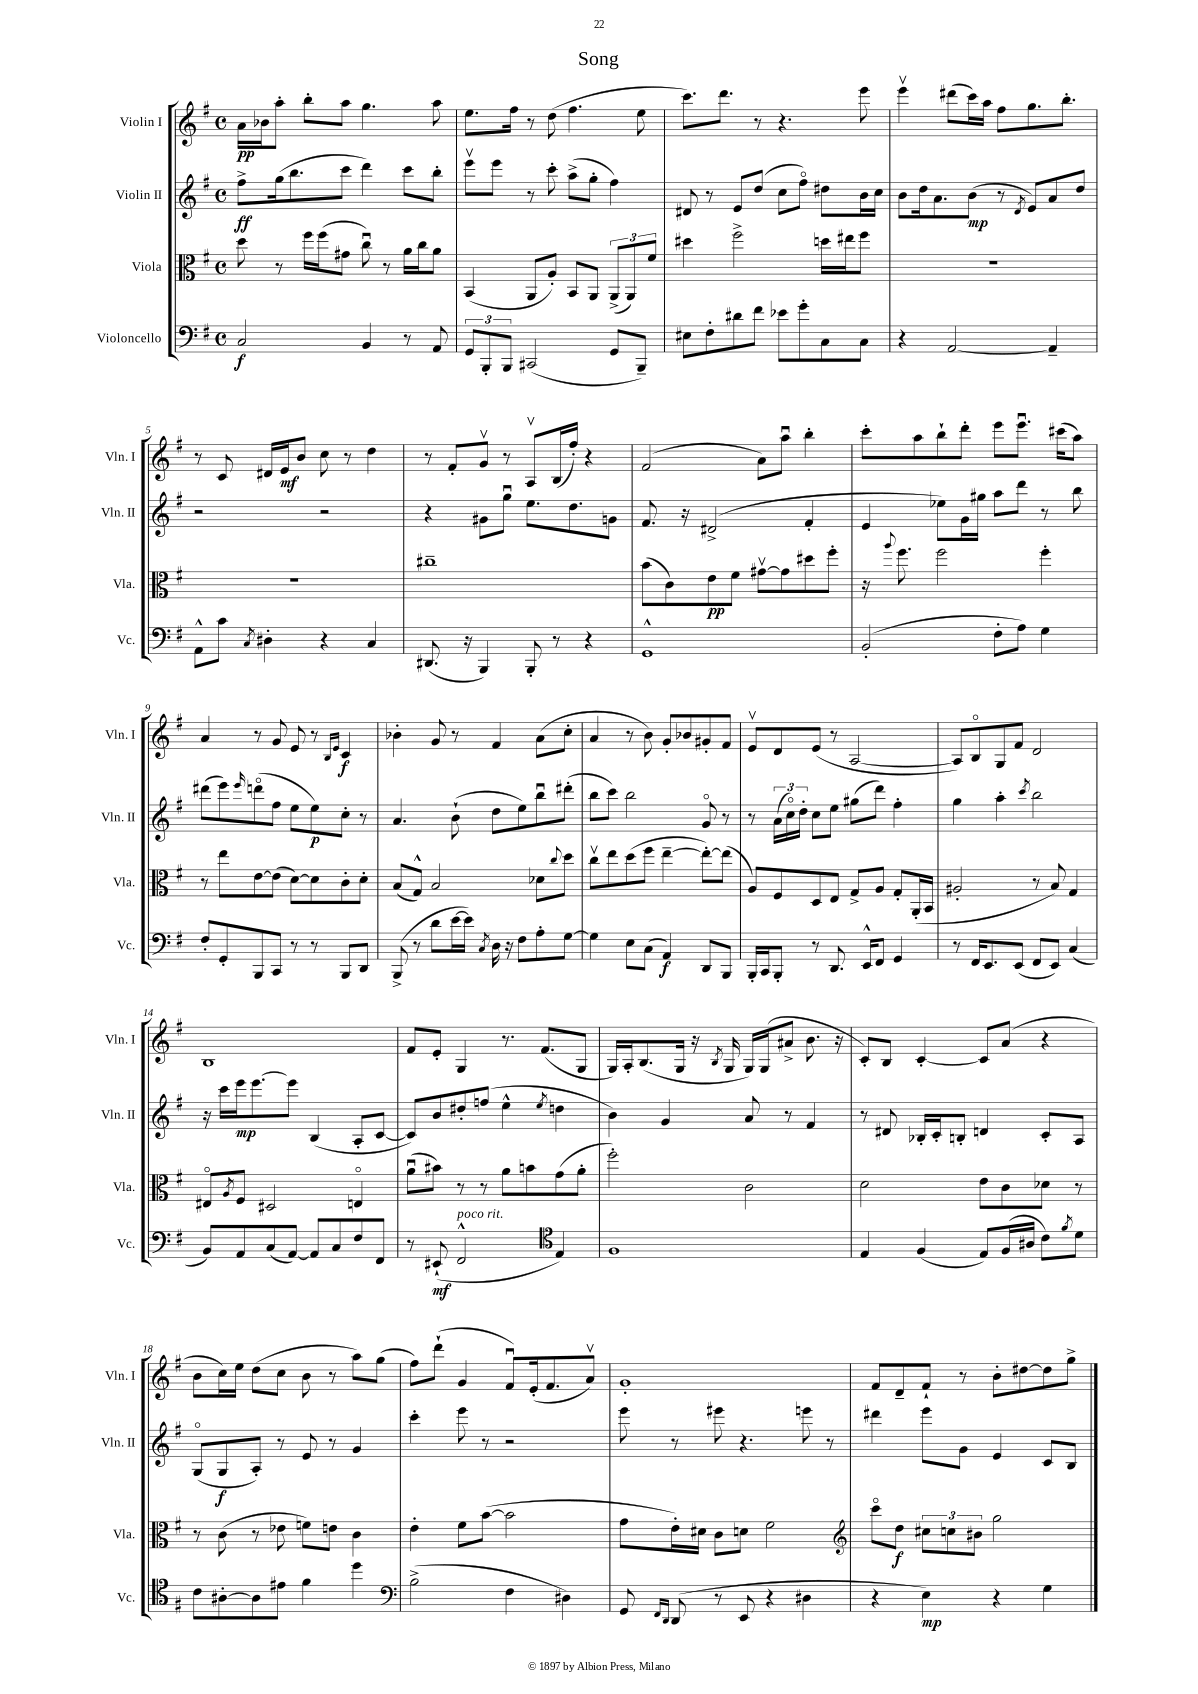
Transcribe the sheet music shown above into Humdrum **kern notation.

**kern	**kern	**kern	**kern
*staff4	*staff3	*staff2	*staff1
*clefF4	*clefC3	*clefG2	*clefG2
*k[f#]	*k[f#]	*k[f#]	*k[f#]
*M4/4	*M4/4	*M4/4	*M4/4
*met(c)	*met(c)	*met(c)	*met(c)
2C/	8dd\	8ff#^\L	16a\LL
.	.	.	16b-\J
.	8r	(16gg\k	8aa'\J
.	.	8.bb\	.
.	16ff#\LL	.	8bb'\L
.	(16ff#\J	.	.
.	8g#\J	8ccc\J	8aa\J
4BB/	8ccu\)	4ddd\)	4.gg\
.	8r	.	.
8r	16a\LL	8ccc\L	.
.	16cc\J	.	.
8AA/	8a\J	8bb'\J	8aa\
=	=	=	=
12GG/L	(4BB/	8eeev\L	8.ee\L
12BBB'/	.	.	.
.	.	8eee\J	.
12BBB/J	.	.	.
.	.	.	16ff#\Jk
(2CC#/	8AA/L	8r	8r
.	8A'/J)	8ccc'\	(8dd\
.	8BB/L	(8aa^\L	4.ff#\
.	8AA/J	8gg'\J	.
8GG/L	(12AA^/L	4ff#\)	.
.	12AA/)	.	.
8BBB~/J)	.	.	8ee\
.	12f#/J	.	.
=	=	=	=
8E#\L	4dd#\	8d#/	8.ccc\L)
8F#'\	.	8r	.
.	.	.	8.ddd\J
8d#\	2ff#^\	8e/L	.
8f#\J	.	(8dd/J	8r
8e-\L	.	8cc\L	4.r
8g'\	.	8ff#o\J)	.
8C\	16dd\LL	8dd#\L	.
.	16ee#\J	.	.
8C\J	8ff#\J	16b\L	8eee\
.	.	16cc\JJ	.
=	=	=	=
4r	1r	8b\L	4eeev\
.	.	16dd\k	.
.	.	8.a\	.
[2AA/	.	.	(8ddd#\L
.	.	(8b\J	16ccc\L)
.	.	.	16aa\JJ
.	.	8r	8ff#\L
.	.	8qd/	.
.	.	8e/L)	8.gg\
4AA~/]	.	8a/	.
.	.	.	8.bb'\J
.	.	8dd/J	.
=	=	=	=
8AA^^\L	1r	2r	8r
8c\J	.	.	8c/
8qC/	.	.	.
4D#'\	.	.	16d#/LL
.	.	.	16e/J
.	.	.	8b/J
4r	.	2r	8cc\
.	.	.	8r
4C/	.	.	4dd\
=	=	=	=
(8.DD#/	1cc#~	4r	8r
.	.	.	8f#'/L
16r	.	.	.
4BBB/)	.	8g#\L	8gv/J
.	.	8ggu\J	8r
8BBB'/	.	8.ee\L	8Av/L
8r	.	.	(16B/L
.	.	8.dd\	16ff#'/JJ)
4r	.	.	4r
.	.	8g\J	.
=	=	=	=
1GG^^	(8b\L	8.f#/	(2f#/
.	8c\)	.	.
.	.	16r	.
.	8e\	(2d#^/	.
.	8f#\J	.	.
.	[8g#v\L	.	8a\L)
.	8g#\]	.	8aau\J
.	8dd#\	4f#'/	4bb'\
.	8ff#'\J	.	.
=	=	=	=
(2BB'/	16r	4e/	8ccc'\L
.	8qqaa/	.	.
.	8.ff#\	.	.
.	.	.	8aa\
.	2ff#\	8ee-\L)	8bb`\
.	.	16g\L	8ddd'\J
.	.	16gg#\JJ	.
8F#'\L	.	8aa\L	8eee\L
8A\J)	.	8ddd\J	8.eeeu\J
4G\	4ff#'\	8r	.
.	.	.	(16ccc#\LK
.	.	8bb\	8aa\J)
=	=	=	=
8F#'/L	8r	(8ddd#\L	4a/
8GG'/	8ee\L	8eee\)	.
.	.	16qqeee/	.
8BBB/	[8e\	(8dddo\	8r
8CC/J	(8e\]J	8ff#\J	8g/
8r	[8d\L)	8ee\L	8e/
8r	8d\]	8ee\)	8r
.	.	.	16qqB/LL
.	.	.	16qqe/JJ
8BBB/L	8c'\	8cc'\J	4c/
8DD/J	8d'\J	8r	.
=	=	=	=
(8BBB^/	(8B/L	4.a/	4b-'\
8r	8G^^/J)	.	.
8d\L	2B/	.	8g/
[16e\L	.	(8b`\	8r
16e\]JJ)	.	.	.
8qC/	.	.	.
16D\	.	8dd\L	4f#/
16r	.	.	.
8F#\L	.	8ee\)	.
8A'\	8d-\L	8bbu\	(8a\L
.	8qqcc/	.	.
[8G\J	8dd\J	(8ddd#'\J	8cc'\J
=	=	=	=
4G\]	8ccv\L	8bb\L	4a/
.	8ee\	8ccc\J)	.
8E\L	(8dd\	2bb\	8r
(8C\J	8ff#\J	.	8b\)
4AA/)	[4ee~\	.	8g'/L
.	.	.	8b-/
8DD/L	8ee'\_L)	8go/	8g#'/
8BBB/J	(8ee\]J	8r	8f#/J
=	=	=	=
16BBB'/LL	8A/L)	8r	8ev/L
16CC/J	.	.	.
8BBB'/J	8F#/	(24a\LL	8d/
.	.	24cco\)	.
.	.	24dd'\JJ	.
8r	8D/	8cc\L	(8e/J
8.DD/	8E/J	8ee\J	8r
.	8G^/L	(8gg#\L	[2A/
16EE^^/LK	.	.	.
8FF#/J	8A/J	8ddd\J)	.
4GG/	8G'/L	4ff#'\	.
.	(16AA'/L	.	.
.	16BB/JJ	.	.
=	=	=	=
8r	2A#'/	4gg\	8A/]L)
16FF#/LK	.	.	8Bo/
8.EE/	.	.	.
.	.	4aa'\	8G/
(8EE/J	.	.	8f#/J
.	.	8qccc/	.
8FF#/L	8r	2bb\	2d/
8EE/J)	8B/)	.	.
(4C/	4G/	.	.
=	=	=	=
8BB/L)	8E#o/L	16r	1B
.	.	16ccc\LL	.
.	8qA/	.	.
8AA/	8F#/J	16eee\J	.
.	.	[8.eee\	.
(8C/	2D#/	.	.
[8AA/J)	.	8eee\]J	.
8AA/]L	.	(4B/	.
8C/	.	.	.
8F#/	4Eo/	8A'/L	.
8FF#/J	.	[8c/J	.
=	=	=	=
8r	(8au\L	8c/]L)	8f#/L
(8EE#`/	8b#\J)	8b/	8e'/J
2FF#^^/	8r	8dd#'/	4G/
.	8r	(8ff/J	.
.	8a\L	4ee^^\	8.r
.	8b\	.	.
.	.	.	(8.f#/L
*clefC4	*	*	*
.	.	8qee/	.
4E/)	(8g\	4dd\	.
.	8a'\J	.	8G/J
=	=	=	=
1F#	2ff#'\)	4b\)	16G/LL)
.	.	.	16A'/J
.	.	.	(8.B/
.	.	4g/	.
.	.	.	16G/Jk
.	.	.	16r
.	.	.	8qB/
.	.	.	16G/
.	2c\	8a/	16G/LL)
.	.	.	(16G/J
.	.	8r	8a#^/J
.	.	4f#/	8.b\
.	.	.	16r
=	=	=	=
4E/	2d\	8r	8c'/L)
.	.	8d#/	8B/J
(4F#/	.	16B-'/LL	[4c'/
.	.	16c'/J	.
.	.	8B'/J	.
8E/L)	8e\L	4d/	8c/]L
(16F#/L	8c\	.	(8a/J
16A#/JJ	.	.	.
8c\L)	8d-\J	8c'/L	4r
8qf#/	.	.	.
8d\J	8r	8A/J	.
=	=	=	=
8c\L	8r	(8Go/L	8b\L
[8A#'\	(8c\	8G/	16cc\L)
.	.	.	16ee\JJ
8A#\]	8r	8A'/J)	(8dd\L
8e#\J	8e-\	8r	8cc\J
4f#\	8f\L)	8e/	8b\
.	8e\J	8r	8r
4dd\	4c\	4g/	8aa\L)
.	.	.	(8gg\J
=	=	=	=
*clefF4	*	*	*
(2B^\	4e'\	4ccc'\	8ff#\L)
.	.	.	(8ddd`\J
.	8f#\L	8eee\	4g/
.	([8b\J	8r	.
4F#\	2b\]	2r	8f#u/L)
.	.	.	(16e'/k
.	.	.	8.f#/
4D#\)	.	.	.
.	.	.	8av/J)
=	=	=	=
8GG/	8g\L	8eee\	1g'
16qqFF#/LL	.	.	.
16qqDD/JJ	.	.	.
(8DD/	16e'\L)	8r	.
.	16d#\JJ	.	.
8r	8c\L	8eee#\	.
8EE/	8d\J	4.r	.
4r	2f#\	.	.
4D#\	.	8eee\	.
.	.	8r	.
=	=	=	=
*	*clefG2	*	*
4r	8ccco\L	4ddd#\	8f#/L
.	8dd\J	.	8d~/
4E\)	12cc#\L	8eee\L	8f#`/J
.	12cc\	.	.
.	.	8g\J	8r
.	12b#\J	.	.
4r	2gg\	4e/	8b'\L
.	.	.	[8dd#\
4G\	.	8c/L	8dd#\]
.	.	8B/J	8gg^\J
==	==	==	==
*-	*-	*-	*-
